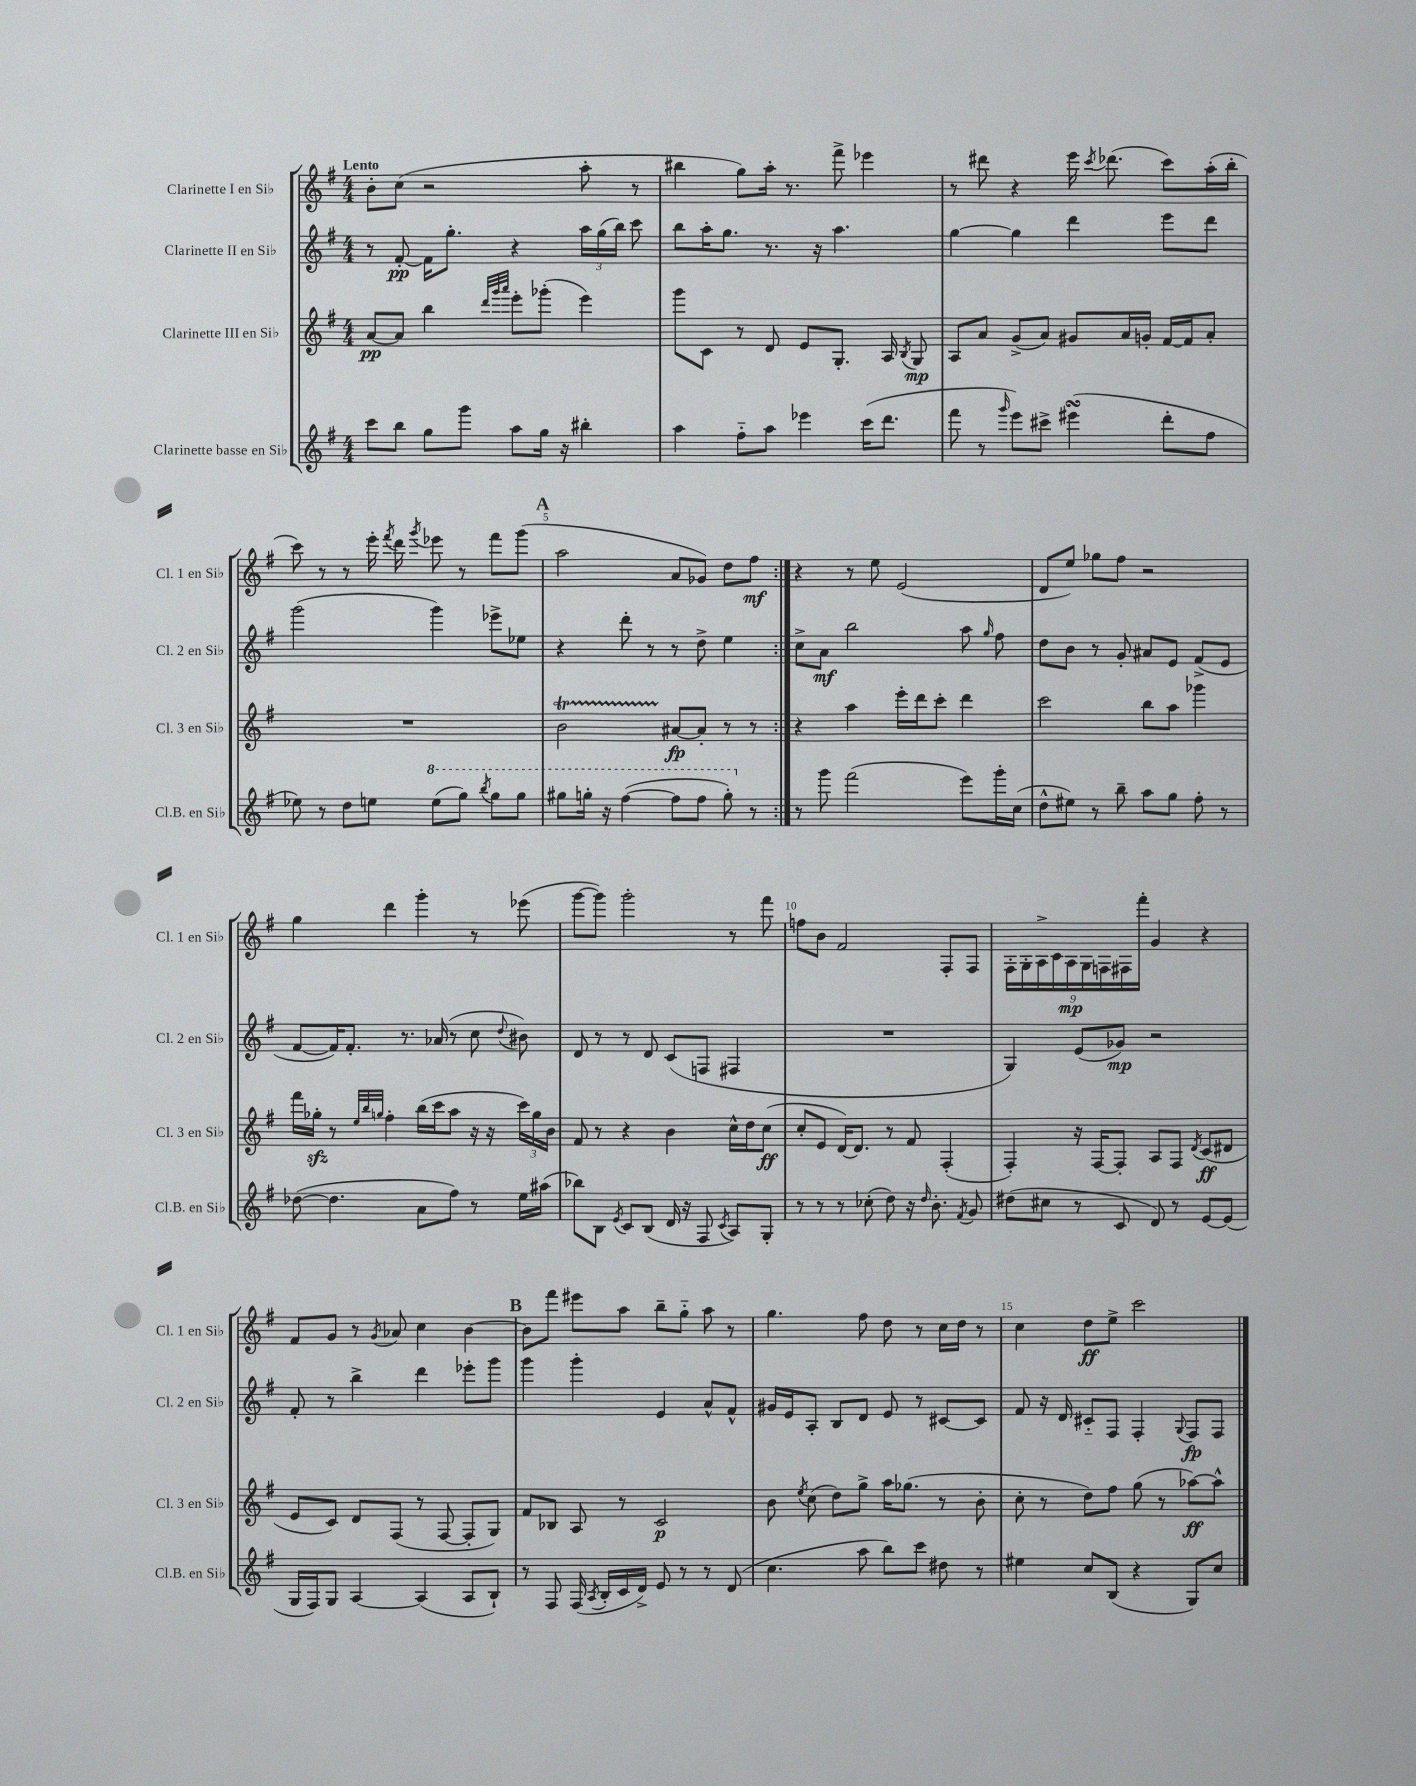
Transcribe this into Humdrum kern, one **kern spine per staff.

**kern	**kern	**dynam	**kern	**dynam	**kern	**dynam
*part4	*part3	*part3	*part2	*part2	*part1	*part1
*staff4	*staff3	*staff3	*staff2	*staff2	*staff1	*staff1
*I"Clarinette basse en Si♭	*I"Clarinette III en Si♭	*	*I"Clarinette II en Si♭	*	*I"Clarinette I en Si♭	*
*I'Cl.B. en Si♭	*I'Cl. 3 en Si♭	*	*I'Cl. 2 en Si♭	*	*I'Cl. 1 en Si♭	*
*clefG2	*clefG2	*	*clefG2	*	*clefG2	*
*k[f#]	*k[f#]	*	*k[f#]	*	*k[f#]	*
*M4/4	*M4/4	*	*M4/4	*	*M4/4	*
=1	=1	=1	=1	=1	=1	=1
!	!	!	!	!	!LO:TX:a:B:t=Lento	!
8ccc\L	[8a/L	pp	8r	.	8b'\L	.
8bb\J	8a/J]	.	[8f#'/	pp	(8cc\J	.
8gg\L	4bb\	.	16f#\KL]	.	2r	.
.	.	.	8.gg'\J	.	.	.
8ggg\J	.	.	.	.	.	.
.	32qqddd/LLL	.	.	.	.	.
.	32qqggg/	.	.	.	.	.
.	32qqaaa/JJJ	.	.	.	.	.
8aa\L	8eee'\L	.	4r	.	.	.
16gg\Jk	(8ggg-X'\J	.	.	.	.	.
16r	.	.	.	.	.	.
4bb#X'\	4eee\)	.	24aa\LL	.	8aa'\	.
.	.	.	(24gg\	.	.	.
.	.	.	24bb\JJ)	.	.	.
.	.	.	8ccc\	.	8r	.
=2	=2	=2	=2	=2	=2	=2
4aa\	8ggg\L	.	8bb\L	.	4bb#X\	.
.	8c\J	.	16aa'\K	.	.	.
.	.	.	8.gg\J	.	.	.
8ff#\L	8r	.	.	.	8gg\L)	.
8aa\J	8d/	.	8.r	.	16aa'\Jk	.
.	.	.	.	.	8.r	.
4eee-X\	8e/L	.	.	.	.	.
.	.	.	16r	.	.	.
.	8.G'/J	.	4.aa\	.	8fff#^\	.
(16ccc\KL	.	.	.	.	4eee-X\	.
8.ddd\J	16A/	.	.	.	.	.
.	8qB/	.	.	.	.	.
.	8G/	mp	.	.	.	.
=3	=3	=3	=3	=3	=3	=3
8fff#\	8A/L	.	[4gg\	.	8r	.
8r	8a/J	.	.	.	8ddd#X\	.
16qqggg/	.	.	.	.	.	.
8eee\L)	(8g^/L	.	4gg\]	.	4r	.
8ccc#X^\J	8a/J)	.	.	.	.	.
(4eee#XsSsS\	8g#X/L	.	4ddd\	.	16eee\	.
.	.	.	.	.	8qccc/	.
.	.	.	.	.	(8.ddd-X\	.
.	16a/L	.	.	.	.	.
.	16gn'/JJ	.	.	.	.	.
8ddd'\L	[16f#/LL	.	8eee\L	.	8ccc\L)	.
.	16f#/J]	.	.	.	.	.
8ff#\J	8a'/J	.	8ddd\J	.	(16aa'\L	.
.	.	.	.	.	16bb'\JJ	.
!!LO:LB:g=z
=4	=4	=4	=4	=4	=4	=4
8ee-X\)	1r	.	(2ggg\	.	8ccc\)	.
8r	.	.	.	.	8r	.
8dd\L	.	.	.	.	8r	.
8een\J	.	.	.	.	16eee'\	.
.	.	.	.	.	8qfff#/	.
.	.	.	.	.	16ddd\	.
.	.	.	.	.	8qggg/	.
*8va	*	*	*	*	*	*
(8eee\L	.	.	4ggg\)	.	8eee-X\	.
8ggg\J)	.	.	.	.	8r	.
8qbbb/	.	.	.	.	.	.
8ggg\L	.	.	8eee-X^\L	.	8fff#\L	.
8ggg\J	.	.	8ee-X\J	.	(8ggg\J	.
!!LO:REH:place=s1:t=A
=5	=5	=5	=5	=5	=5	=5
8ggg#X\L	2bt\	.	4r	.	2aa\	.
16gggn'\Jk	.	.	.	.	.	.
16r	.	.	.	.	.	.
([4fff#\	.	.	8ddd'\	.	.	.
.	.	.	8r	.	.	.
8fff#\L]	[8a#X/L	fp	8r	.	8a/L	.
8fff#\J	8a#'/J]	.	8dd^\	.	8g-X/J)	.
8ggg'\)	8r	.	4ee\	.	8dd\L	.
*X8va	*	*	*	*	*	*
8r	8r	.	.	.	8ff#\J	mf
=6:|!	=6:|!	=6:|!	=6:|!	=6:|!	=6:|!	=6:|!
8r	4r	.	8cc^\L	.	4r	.
8ggg\	.	.	8a\J	mf	.	.
(2fff#\	4aa\	.	2bb\	.	8r	.
.	.	.	.	.	8ee\	.
.	16eee'\LL	.	.	.	(2e/	.
.	16ddd\J	.	.	.	.	.
.	8ccc'\J	.	.	.	.	.
8eee\L)	4ddd\	.	8aa\	.	.	.
.	.	.	16qqgg/	.	.	.
16ggg'\L	.	.	8ff#\	.	.	.
(16cc\JJ	.	.	.	.	.	.
=7	=7	=7	=7	=7	=7	=7
8dd^^\L	2ccc\	.	8dd\L	.	8d/L	.
8ee#X\J)	.	.	8b\J	.	8ee/J)	.
8r	.	.	8r	.	8gg-X\L	.
8bb~\	.	.	8g'/	.	8ff#\J	.
8aa\L	8bb\L	.	8a#X/L	.	2r	.
8gg\J	8aa\J	.	8e/J	.	.	.
8ff#'\	4ggg-X\	.	(8f#^/L	.	.	.
8r	.	.	8e/J	.	.	.
!!LO:LB:g=z
=8	=8	=8	=8	=8	=8	=8
([8dd-X\	16fff#\LL	.	[8f#/L	.	4gg\	.
.	16gg-Xzz'\JJ	.	.	.	.	.
4.dd-\]	8r	.	16f#/K])	.	.	.
.	.	.	8.f#'/J	.	.	.
.	32qqee/LLL	.	.	.	.	.
.	32qqbb/	.	.	.	.	.
.	32qqggn/JJJ	.	.	.	.	.
.	4ff#'\	.	.	.	4ddd\	.
.	.	.	8.r	.	.	.
8a\L	(16bb\LL	.	.	.	4ggg'\	.
.	16ccc\J	.	(16a-X/	.	.	.
8ff#\J)	8aa\J	.	8r	.	.	.
8r	16r	.	8cc\	.	8r	.
.	16r	.	.	.	.	.
.	.	.	8qqdd/	.	.	.
16ee\LL	24ccc\LL)	.	8b#X\)	.	(8eee-X\	.
.	24gg\	.	.	.	.	.
(16aa#X\JJ	.	.	.	.	.	.
.	24b\JJ	.	.	.	.	.
=9	=9	=9	=9	=9	=9	=9
8bb-X\L)	8f#/	.	8d/	.	[8ggg\L	.
8B\J	8r	.	8r	.	8ggg\J])	.
8qe/	.	.	.	.	.	.
8c/L	4r	.	8r	.	2ggg'\	.
(8B/J	.	.	8d/	.	.	.
16d/	4b\	.	(8c/L	.	.	.
16r	.	.	.	.	.	.
8F#/	.	.	8Fn/J	.	.	.
8qc/	.	.	.	.	.	.
8A/L)	16cc^^\LL	.	4F#X/	.	8r	.
.	16dd\J	.	.	.	.	.
8G'/J	(8cc\J	ff	.	.	8fff#\	.
=10	=10	=10	=10	=10	=10	=10
8r	8cc'/L	.	1r	.	8ffn\L	.
8r	8e/J	.	.	.	8b\J	.
8r	[16d/KL)	.	.	.	2f#/	.
.	8.d/J]	.	.	.	.	.
(8cc-X'\	.	.	.	.	.	.
8dd\)	8r	.	.	.	.	.
16r	8f#/	.	.	.	.	.
16qqdd/	.	.	.	.	.	.
8.b'\	.	.	.	.	.	.
.	(4F#'/	.	.	.	8F#'/L	.
8qf#/	.	.	.	.	.	.
8g/	.	.	.	.	8F#/J	.
=11	=11	=11	=11	=11	=11	=11
(8dd#X\L	4F#'/)	.	4G/)	.	18F#'\LL	.
.	.	.	.	.	18G'\	.
.	.	.	.	.	18A^\	.
8cc#X\J	.	.	.	.	.	.
.	.	.	.	.	18c\	.
.	.	.	.	.	18A\	mp
8r	16r	.	(8e/L	.	.	.
.	.	.	.	.	18G\	.
.	[16F#/KL	.	.	.	.	.
.	.	.	.	.	18Fn\	.
8c/	8F#'/J]	.	8g-X/J)	mp	.	.
.	.	.	.	.	18F#X\	.
.	.	.	.	.	18fff#'\JJ	.
8d/)	8A/L	.	2r	.	4g/	.
8r	8F#/J	.	.	.	.	.
.	8qd/	.	.	.	.	.
[8e/L	(8c/L	ff	.	.	4r	.
(8e/J]	8d#X/J	.	.	.	.	.
!!LO:LB:g=z
=12	=12	=12	=12	=12	=12	=12
16G/LL	8e/L	.	8f#'/	.	8f#/L	.
16F#/J)	.	.	.	.	.	.
8G/J	8c/J)	.	8r	.	8g/J	.
[4A/	8d/L	.	4bb^\	.	8r	.
.	.	.	.	.	8qg/	.
.	(8F#/J	.	.	.	8a-X/	.
(4A/]	8r	.	4ddd\	.	4cc\	.
.	[8F#/	.	.	.	.	.
8A/L	8F#'/L]	.	8eee-X'\L	.	[4b\	.
8B`/J)	8G/J)	.	8ggg\J	.	.	.
!!LO:REH:place=s1:t=B
=13	=13	=13	=13	=13	=13	=13
8r	8f#/L	.	4ggg\	.	8b\L]	.
8F#/	8B-X/J	.	.	.	8fff#\J	.
(16F#/	8A/	.	4ggg'\	.	8eee#X\L	.
8qA/	.	.	.	.	.	.
16B'/LL	.	.	.	.	.	.
16c/	8r	.	.	.	8aa\J	.
16d^/JJ)	.	.	.	.	.	.
8e/	2c/	p	4e/	.	8bb~\L	.
8r	.	.	.	.	8gg\J	.
8r	.	.	8a^^/L	.	8aa\	.
(8d/	.	.	8f#^^/J	.	8r	.
=14	=14	=14	=14	=14	=14	=14
4.cc\	8b\	.	16g#X/LL	.	4.gg\	.
.	.	.	16e/J	.	.	.
.	8qee/	.	.	.	.	.
.	(8cc\	.	8A'/J	.	.	.
.	8dd\L)	.	8B/L	.	.	.
8aa\	8gg^\J	.	8d/J	.	8ff#\	.
8bb\L)	16aa\KL	.	8e/	.	8dd\	.
.	(8.gg-X\J	.	.	.	.	.
8ccc\J	.	.	8r	.	8r	.
8dd#X\	8r	.	[8c#X/L	.	16cc\LL	.
.	.	.	.	.	16dd\JJ	.
8r	8b'\	.	8c#/J]	.	8r	.
=15	=15	=15	=15	=15	=15	=15
4ee#X\	8cc'\	.	8f#/	.	4cc\	.
.	8r	.	16r	.	.	.
.	.	.	16d/	.	.	.
8cc/L	8dd\L)	.	8c#X/L	.	8dd\L	ff
(8B/J	8ff#\J	.	8F#/J	.	8ee^\J	.
4r	(8gg\	.	4F#'/	.	2ccc\	.
.	8r	.	.	.	.	.
.	.	.	8qqG/	.	.	.
8G/L)	[8aa-X\L)	ff	8F#/L	fp	.	.
8cc/J	8aa-^^\J]	.	8F#/J	.	.	.
==	==	==	==	==	==	==
*-	*-	*-	*-	*-	*-	*-
